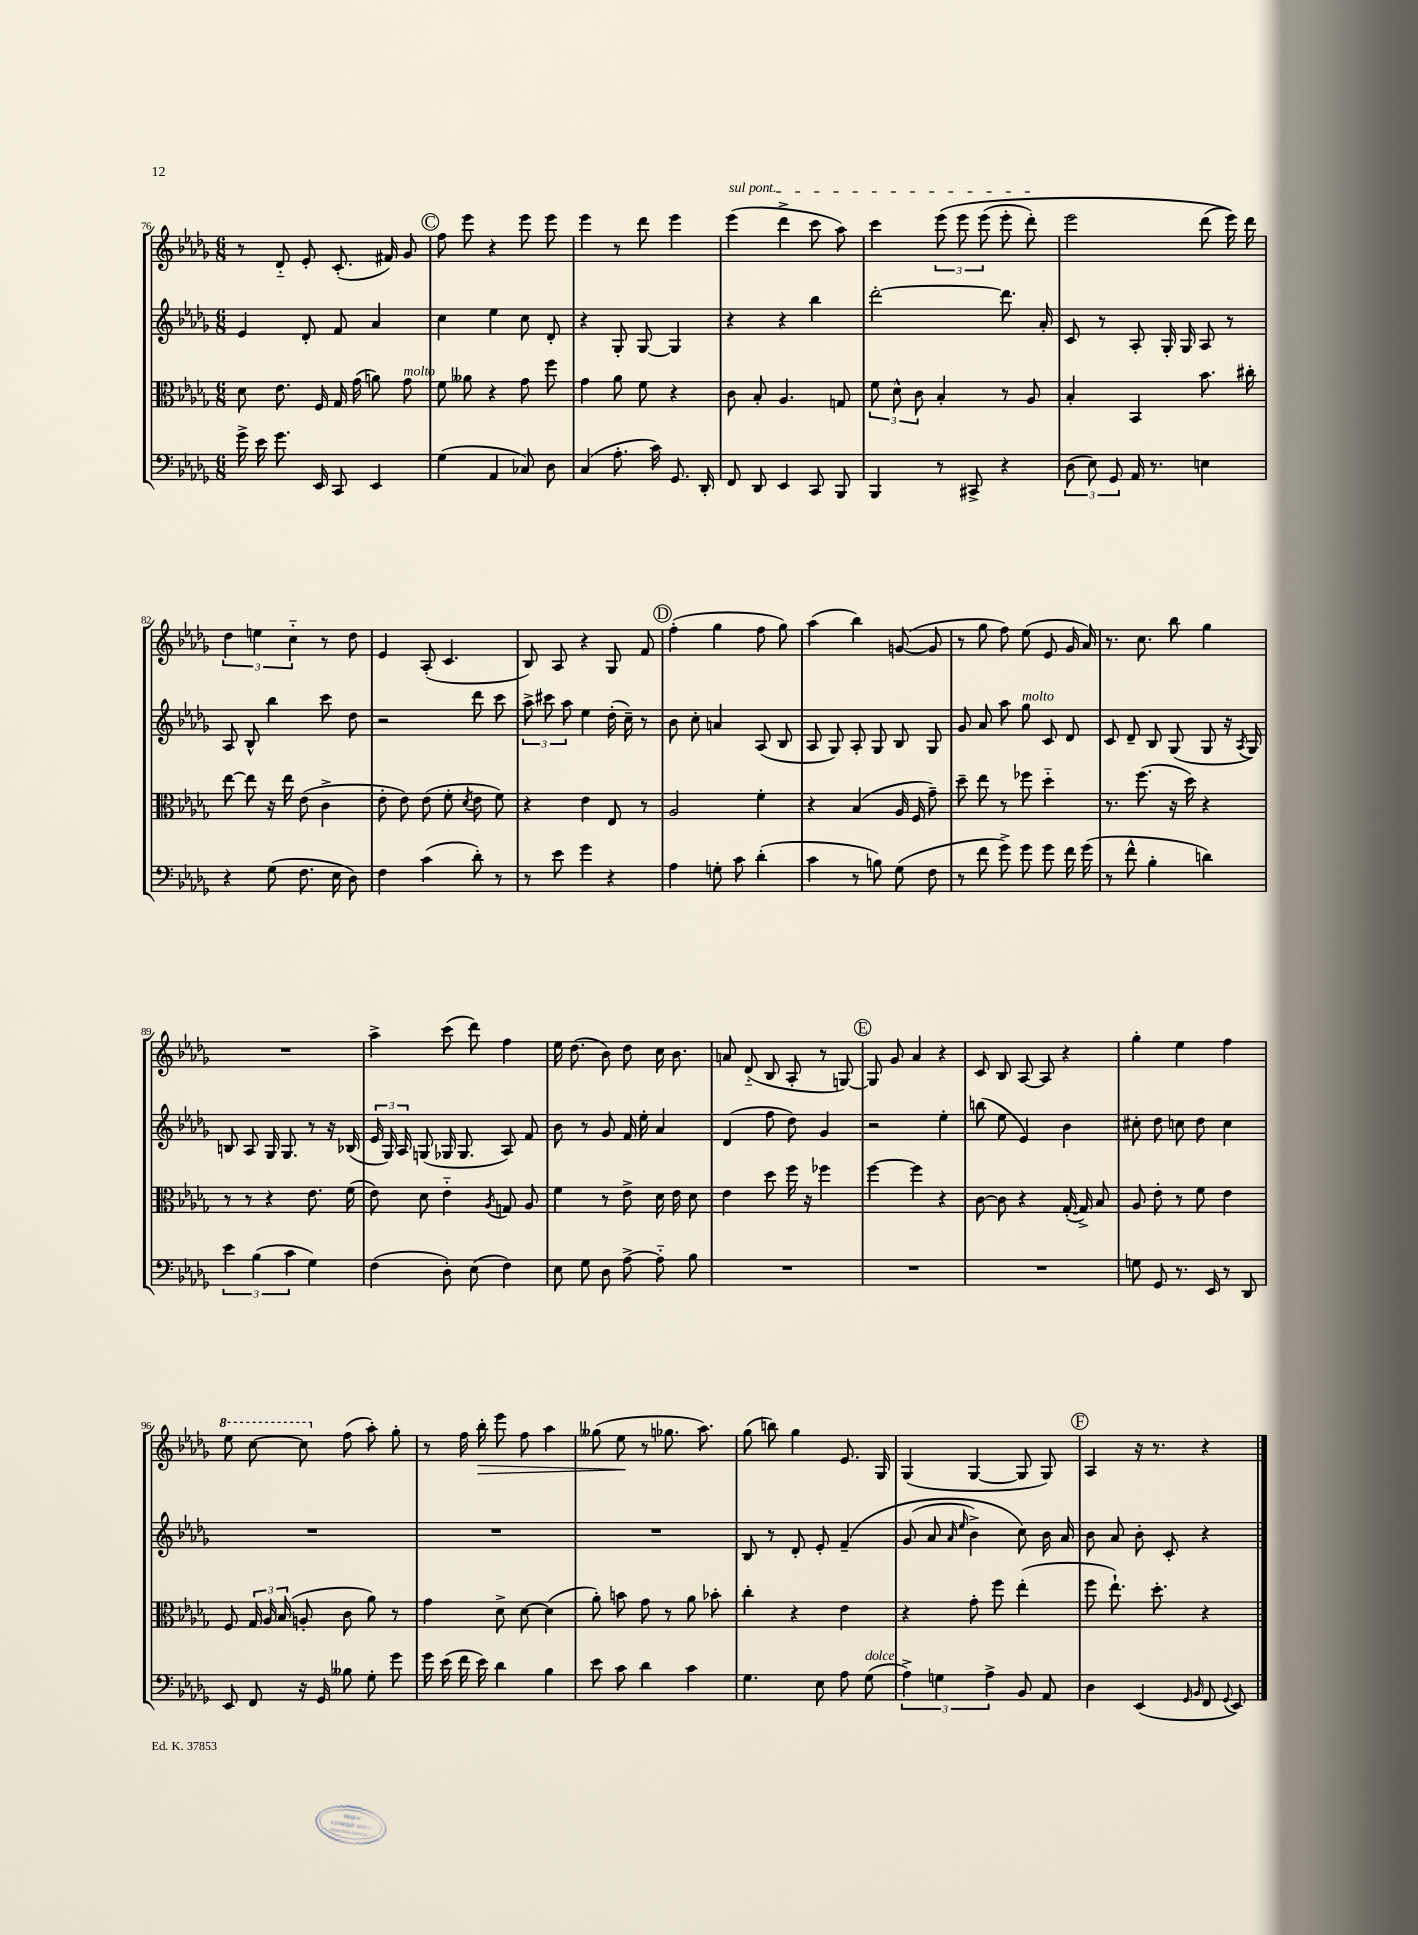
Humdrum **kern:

**kern	**kern	**kern	**kern	**dynam
*part4	*part3	*part2	*part1	*part1
*staff4	*staff3	*staff2	*staff1	*staff1
*clefF4	*clefC3	*clefG2	*clefG2	*
*k[b-e-a-d-g-]	*k[b-e-a-d-g-]	*k[b-e-a-d-g-]	*k[b-e-a-d-g-]	*
*M6/8	*M6/8	*M6/8	*M6/8	*
=76	=76	=76	=76	=76
16g-^\	8d-\	4e-/	8r	.
16e-\	.	.	.	.
8.g-\	8.e-\	.	8d-/	.
.	.	8d-'/	8e-'/	.
16EE-/	16F/	.	.	.
8CC/	16G-/	8f/	(8.c'/	.
.	(16g-\	.	.	.
4EE-/	8an\)	4a-/	.	.
.	.	.	16f#X/)	.
!	!LO:TX:a:i:t=molto	!	!	!
.	8g-\	.	8g-/	.
!!LO:REH:place=s1:t=C
=77	=77	=77	=77	=77
(4G-\	8f\	4cc\	8ff\	.
.	8a--X\	.	8eee-\	.
4AA-/	4r	4ee-\	4r	.
8C-X/)	8g-\	8cc\	8eee-\	.
8D-\	8ff\	8d-'/	8eee-\	.
=78	=78	=78	=78	=78
(4C/	4g-\	4r	4eee-\	.
8.A-'\	8a-\	8G-'/	8r	.
.	8f\	[8G-/	8ddd-\	.
16c\)	.	.	.	.
8.GG-/	4r	4G-/]	4eee-\	.
16DD-'/	.	.	.	.
=79	=79	=79	=79	=79
!	!	!	!LO:TX:a:i:t=sul pont.	!
8FF/	8c\	4r	(4eee-\	.
8DD-/	8B-'/	.	.	.
4EE-/	4.A-/	4r	4ddd-^\	.
8CC/	.	4bb-\	8ccc\	.
8BBB-/	8Gn/	.	8aa-\)	.
=80	=80	=80	=80	=80
4BBB-/	12f\	[2ddd-'\	4ccc\	.
.	12d-^^\	.	.	.
.	12c\	.	.	.
8r	4B-'/	.	(12eee-\	.
.	.	.	12eee-\	.
8CC#X^/	.	.	.	.
.	.	.	(12eee-\	.
4r	8r	8.ddd-\]	8eee-'\	.
.	8A-/	.	8ddd-'\)	.
.	.	16a-'/	.	.
=81	=81	=81	=81	=81
(12D-\	4B-'/	8c/	2eee-\	.
12E-\)	.	.	.	.
.	.	8r	.	.
12GG-/	.	.	.	.
16AA-/	4BB-/	8A-'/	.	.
8.r	.	.	.	.
.	.	16G-'/	.	.
.	.	16G-/	.	.
4En\	8.b-\	8A-/	(8ddd-\	.
.	.	8r	16eee-\))	.
.	16cc#X'\	.	16ddd-\	.
!!LO:LB:g=z
=82	=82	=82	=82	=82
4r	[8ee-\	8A-/	6dd-\	.
.	8ee-\]	8B-^^/	.	.
.	.	.	6een\	.
(8G-\	16r	4bb-\	.	.
.	16ee-\	.	.	.
.	.	.	6cc\	.
8.F\	(8e-\	.	.	.
.	4c^\	8ccc\	8r	.
16E-\	.	.	.	.
8D-\)	.	8dd-\	8dd-\	.
=83	=83	=83	=83	=83
4F\	8e-'\	2r	4e-/	.
.	8e-\)	.	.	.
(4c\	(8e-\	.	(8A-'/	.
.	8f'\	.	4.c/	.
.	8qd-/	.	.	.
8d-'\)	8e-\	8ddd-\	.	.
8r	8f\)	8ccc\	.	.
=84	=84	=84	=84	=84
8r	4r	12aa-^\	8B-/)	.
.	.	12ccc#X\	.	.
8e-\	.	.	8A-/	.
.	.	12aa-\	.	.
4g-\	4e-\	4ee-\	4r	.
4r	8E-/	(16dd-'\	8G-/	.
.	.	16cc~\)	.	.
.	8r	8r	8f/	.
!!LO:REH:place=s1:t=D
=85	=85	=85	=85	=85
4A-\	2A-/	8b-\	(4ff'\	.
.	.	8cc'\	.	.
8Gn'\	.	4an/	4gg-\	.
8c\	.	.	.	.
(4d-'\	4f'\	(8A-/	8ff\	.
.	.	8B-/	8gg-\)	.
=86	=86	=86	=86	=86
4c\	4r	8A-/	(4aa-\	.
.	.	8G-/)	.	.
8r	(4B-/	8A-'/	4bb-\)	.
8Bn\)	.	8G-/	.	.
(8G-\	16A-/	8B-/	([8gn/	.
.	16F/	.	.	.
8F\	8g-~\)	8G-/	8g/]	.
=87	=87	=87	=87	=87
8r	8dd-~\	8g-/	8r	.
8f\	8ee-\	8a-/	8gg-\	.
8g-^\)	8r	8aa-\	8ff\)	.
!	!	!LO:TX:a:i:t=molto	!	!
8g-\	8ff-X\	8gg-\	(8ee-\	.
8g-\	4dd-\	8c/	8e-/	.
16f\	.	8d-/	16g-/	.
(16g-\	.	.	16a-/)	.
=88	=88	=88	=88	=88
8r	8.r	8c/	8.r	.
8f^^\	.	8d-~/	.	.
.	(8.ff\	.	8.cc\	.
4B-'\	.	8B-/	.	.
.	16r	(8G-/	8bb-\	.
.	16dd-\)	.	.	.
4dn\)	4r	8G-/	4gg-\	.
.	.	16r	.	.
.	.	8qA-/	.	.
.	.	16G-/)	.	.
!!LO:LB:g=z
=89	=89	=89	=89	=89
6e-\	8r	8Bn/	2.r	.
.	8r	8A-/	.	.
(6B-\	.	.	.	.
.	4r	16G-/	.	.
.	.	8.G-/	.	.
6c\	.	.	.	.
4G-\)	8.e-\	8r	.	.
.	.	16r	.	.
.	(16f\	(16B-X/	.	.
=90	=90	=90	=90	=90
(4F\	8e-\)	24e-/	4aa-^\	.
.	.	24G-/)	.	.
.	.	24A-/	.	.
.	8d-\	(8Gn/	.	.
8D-'\)	4e-\	16G-X/	(8ccc\	.
.	.	8.G-/	.	.
(8E-\	.	.	8ddd-\)	.
.	8qA-/	.	.	.
4F\)	8Gn/	8A-/)	4ff\	.
.	8A-/	8f/	.	.
=91	=91	=91	=91	=91
8E-\	4f\	8b-\	16ee-\	.
.	.	.	(8.dd-\	.
8G-\	.	8r	.	.
8D-\	8r	8g-/	8b-\)	.
[8A-^\	8e-^\	16f/	8dd-\	.
.	.	16ee-'\	.	.
8A-\]	16d-\	4a-/	16cc\	.
.	16e-\	.	8.b-\	.
8B-\	8d-\	.	.	.
=92	=92	=92	=92	=92
2.r	4e-\	(4d-/	8an/	.
.	.	.	(8d-/	.
.	8dd-\	8ff\	8B-/	.
.	16ff\	8dd-\)	8A-'/	.
.	16r	.	.	.
.	4ff-X\	4g-/	8r	.
.	.	.	[8Gn/)	.
!!LO:REH:place=s1:t=E
=93	=93	=93	=93	=93
2.r	[4ff\	2r	8G/]	.
.	.	.	8g-/	.
.	4ff\]	.	4a-/	.
.	4r	4ee-'\	4r	.
=94	=94	=94	=94	=94
2.r	[8c\	(8bbn\	8c/	.
.	8c\]	8ee-\	8B-/	.
.	4r	4e-/)	[8A-/	.
.	.	.	8A-/]	.
.	([16G-'/	4b-\	4r	.
.	16G-^/])	.	.	.
.	8B-/	.	.	.
=95	=95	=95	=95	=95
8Gn\	8A-/	8cc#X'\	4gg-'\	.
8GG-/	8e-'\	8dd-\	.	.
8.r	8r	8ccn\	4ee-\	.
.	8f\	8dd-\	.	.
16EE-/	.	.	.	.
8r	4e-\	4cc\	4ff\	.
8DD-/	.	.	.	.
!!LO:LB:g=z
=96	=96	=96	=96	=96
*	*	*	*8va	*
8EE-/	8F/	2.r	8eee-\	.
8FF/	24G-/	.	[8ccc\	.
.	24A-/	.	.	.
.	(24B-/	.	.	.
16r	8An'/	.	8ccc\]	.
16GG-/	.	.	.	.
*	*	*	*X8va	*
8B--X\	8c\	.	(8ff\	.
8G-'\	8a-\)	.	8aa-'\)	.
8g-\	8r	.	8gg-'\	.
=97	=97	=97	=97	=97
16g-\	4g-\	2.r	8r	.
(16e-\	.	.	.	.
16f\	.	.	16ff\	.
!	!	!	!	!LO:HP:b
16e-\)	.	.	16bb-'\	>
4d-\	8d-^\	.	8eee-\	.
.	[8d-\	.	8ff\	.
4B-\	(4d-\]	.	4aa-\	.
=98	=98	=98	=98	=98
8e-\	8a-'\)	2.r	(8gg--X\	.
8c\	8bn\	.	8ee-\	.
4d-\	8g-\	.	8r	]
.	8r	.	8.gg-X\	.
4c\	8a-\	.	.	.
.	.	.	8.aa-\)	.
.	8b-X'\	.	.	.
=99	=99	=99	=99	=99
4.G-\	4cc'\	8B-/	(8gg-\	.
.	.	8r	8bbn\)	.
.	4r	8d-'/	4gg-\	.
8E-\	.	8e-'/	.	.
8A-\	4e-\	(4f~/	8.e-/	.
!LO:TX:a:i:t=dolce	!	!	!	!
(8G-\	.	.	.	.
.	.	.	16G-/	.
=100	=100	=100	=100	=100
6A-^\)	4r	(8g-/	(4G-/	.
.	.	8a-/	.	.
6Gn\	.	.	.	.
.	.	16qqa-/	.	.
.	.	16qqee-/	.	.
.	8g-'\	4b-^\)	[4G-/	.
6A-^\	.	.	.	.
.	8ff\	.	.	.
8BB-/	(4ee-'\	8cc\)	8G-/]	.
8AA-/	.	16b-\	8G-/)	.
.	.	16a-/	.	.
!!LO:REH:place=s1:t=F
=101	=101	=101	=101	=101
4D-\	8ff\	8b-\	4A-/	.
.	8.ee-`\)	8a-/	.	.
(4EE-/	.	8b-'\	16r	.
.	8.dd-'\	.	8.r	.
.	.	8c'/	.	.
16qqGG-/	.	.	.	.
16qqBB-/	.	.	.	.
8FF/	4r	4r	4r	.
8qqGG-/	.	.	.	.
8EE-/)	.	.	.	.
==	==	==	==	==
*-	*-	*-	*-	*-
